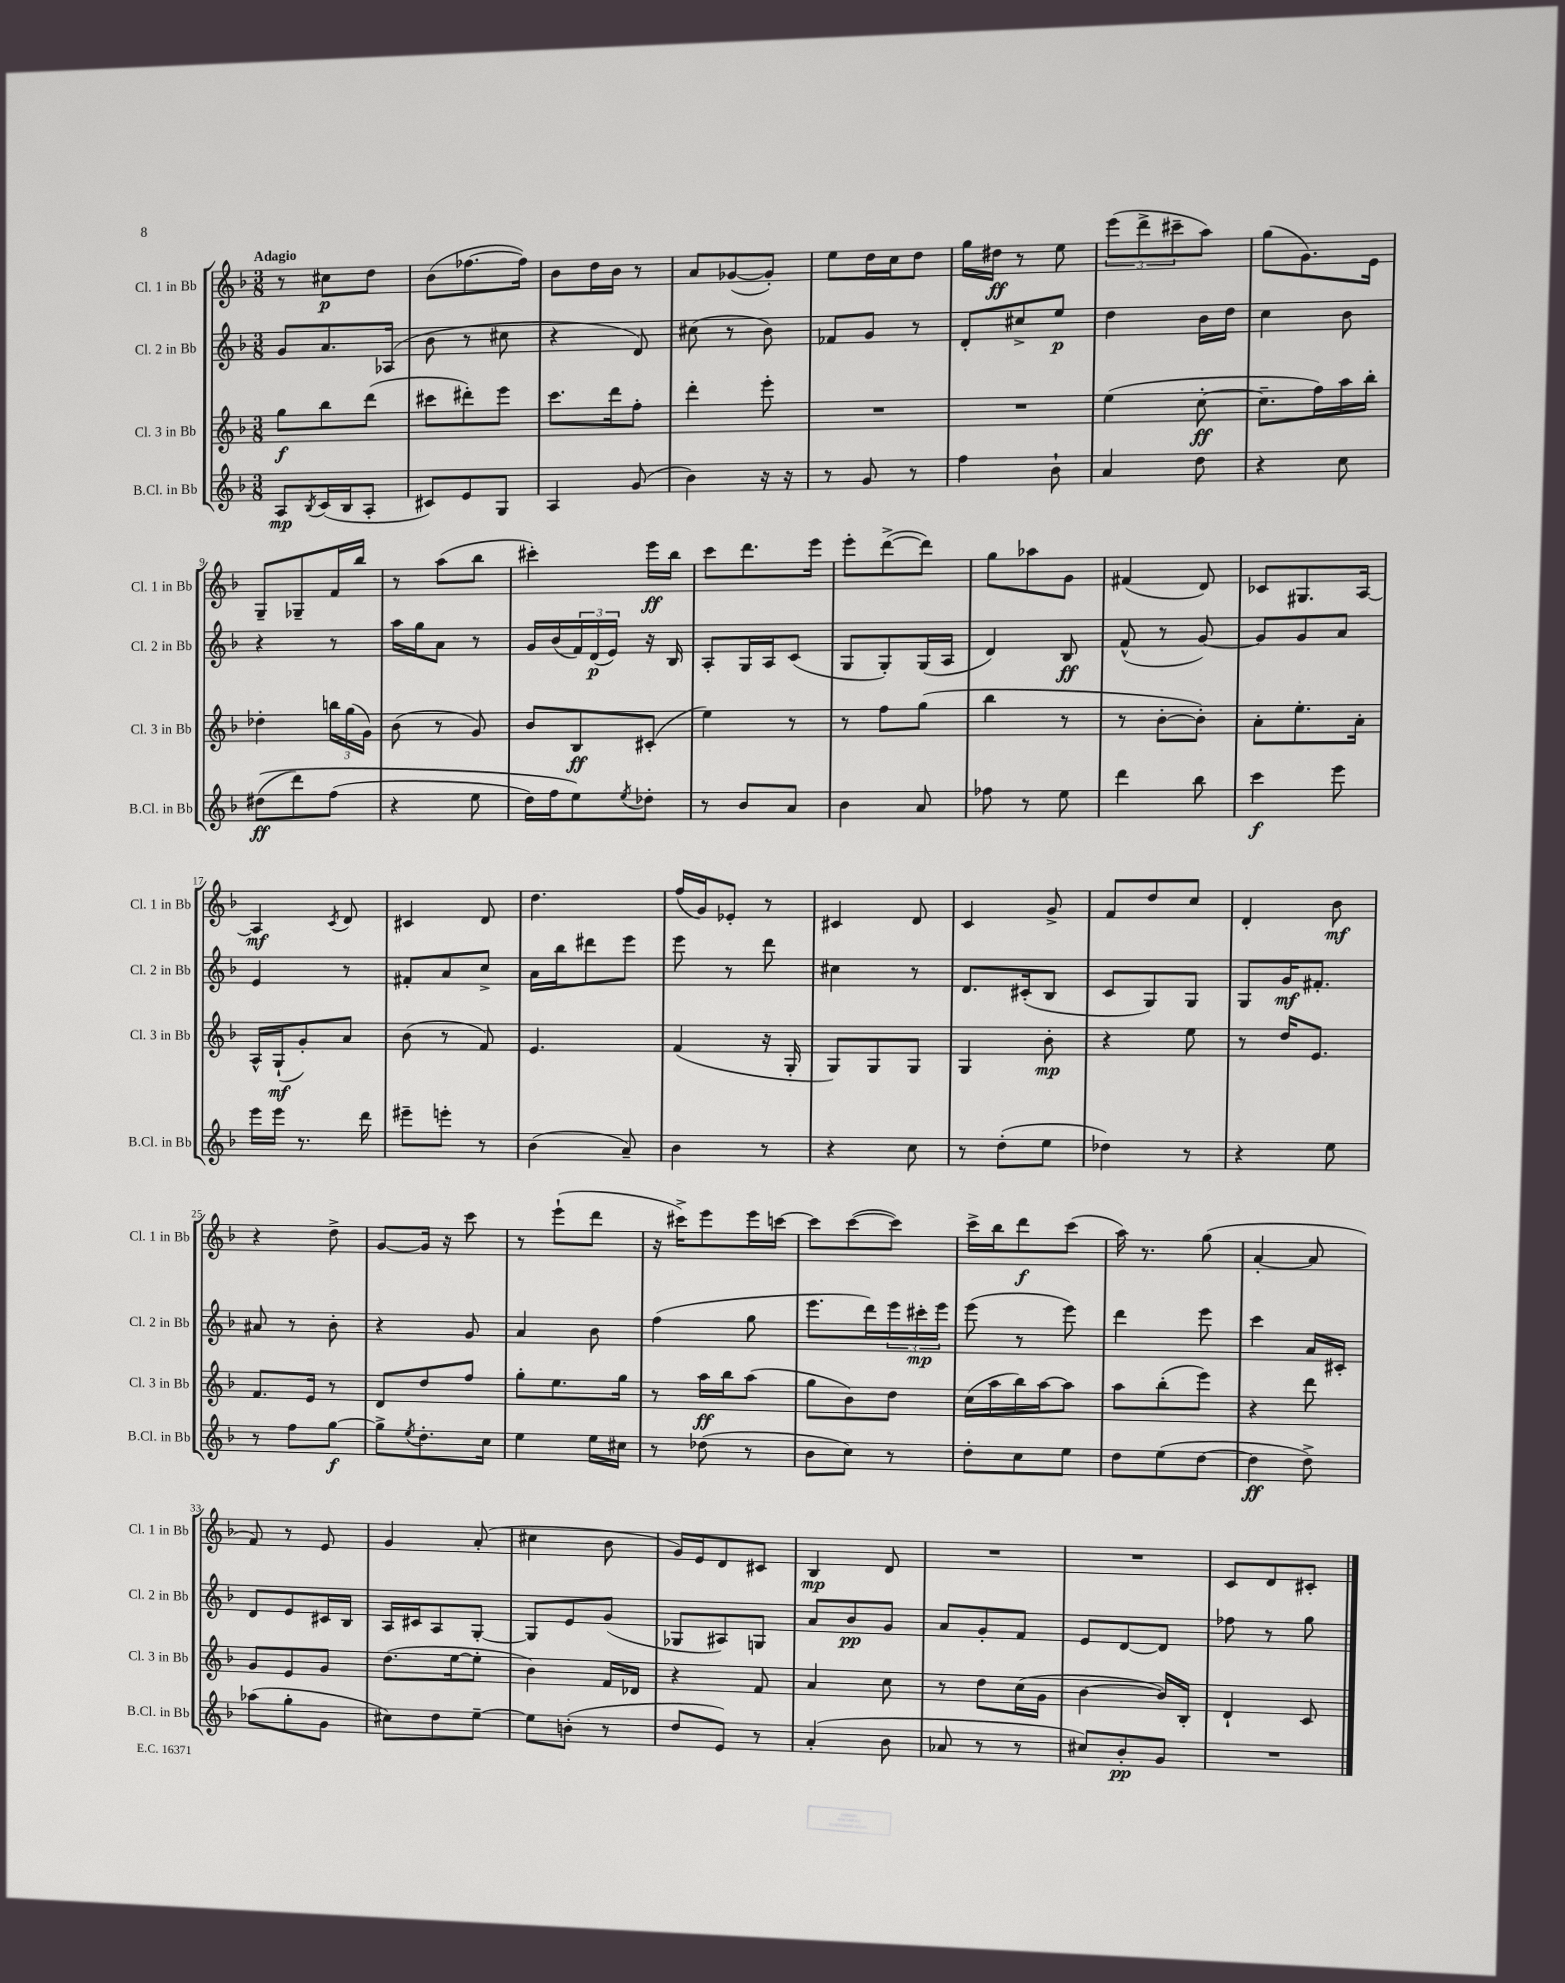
<<
\new StaffGroup <<
\new Staff = "s0" \with { instrumentName = "Cl. 1 in Bb" shortInstrumentName = "Cl. 1 in Bb" } {
    \clef treble \key f \major \numericTimeSignature \time 3/8 \tempo "Adagio"
    r8 cis''8\p d''8 |
    bes'8( fes''8.~ fes''16) |
    bes'8 d''16 bes'16 r8 |
    a'8 ges'8~( ges'8-.) |
    e''8 d''16 c''16 d''8 |
    g''16 dis''16\ff r8 e''8 |
    \tuplet 3/2 { e'''8( d'''8-> cis'''8-- } a''8) |
    g''8( g'8.) e'16 |
    g8-- ges8-- f'16 bes''16 |
    r8 a''8( bes''8 |
    cis'''4-.) e'''16\ff bes''16 |
    c'''8 d'''8. e'''16 |
    e'''8-. d'''8~->( d'''8) |
    g''8 aes''8 g'8 |
    fis'4( d'8) |
    ces'8 gis8. a16~ |
    a4\mf \acciaccatura { c'8 } d'8 |
    cis'4 d'8 |
    d''4. |
    f''16( g'16) ees'8-. r8 |
    cis'4 d'8 |
    c'4 g'8-> |
    f'8 d''8 c''8 |
    d'4-. bes'8\mf |
    r4 d''8-> |
    g'8~ g'16 r16 c'''8 |
    r8 e'''8-!( d'''8 |
    r16 cis'''16->) e'''8 e'''16 c'''16~ |
    c'''8 c'''8~( c'''8) |
    c'''16-> bes''16 d'''8\f c'''8( |
    a''16) r8. g''8( |
    a'4~-. a'8 |
    f'8) r8 e'8 |
    g'4 a'8-.( |
    cis''4 bes'8 |
    g'16) e'16 d'8 cis'8 |
    bes4\mp d'8 |
    R4. |
    R4. |
    c'8 d'8 cis'8-. \bar "|." |
}
\new Staff = "s1" \with { instrumentName = "Cl. 2 in Bb" shortInstrumentName = "Cl. 2 in Bb" } {
    \clef treble \key f \major \numericTimeSignature \time 3/8
    g'8 a'8. aes16( |
    bes'8 r8 cis''8 |
    r4 d'8) |
    cis''8( r8 bes'8) |
    fes'8 g'8 r8 |
    d'8-. cis''8-> e''8\p |
    d''4 bes'16 d''16 |
    c''4 bes'8 |
    r4 r8 |
    a''16 g''16 a'8 r8 |
    g'16 bes'16( \tuplet 3/2 { f'16) d'16\p( e'16) } r16 bes16 |
    a8-. g16 a16 c'8( |
    g8 g8-.) g16( a16 |
    d'4) bes8\ff |
    f'8-^( r8 g'8~) |
    g'8 g'8 a'8 |
    e'4 r8 |
    fis'8-. a'8 c''8-> |
    a'16 bes''16 dis'''8 e'''8 |
    e'''8 r8 d'''8 |
    cis''4 r8 |
    d'8. cis'16-.( bes8 |
    c'8 g8) g8 |
    g8 g'16\mf fis'8.-. |
    ais'8 r8 bes'8-. |
    r4 g'8 |
    a'4 bes'8 |
    f''4( g''8 |
    e'''8. d'''16) \tuplet 3/2 { e'''16 cis'''16-.\mp e'''16 } |
    e'''8( r8 e'''8) |
    d'''4 e'''8 |
    c'''4 a'16 cis'16-. |
    d'8 e'8 cis'16 bes16 |
    a16 cis'16 a8 g8~-. |
    g8 e'8 g'8( |
    ges8 ais8) g8 |
    a'8 bes'8\pp g'8 |
    a'8 g'8-. f'8 |
    e'8 d'8~ d'8 |
    fes''8 r8 g''8 \bar "|." |
}
\new Staff = "s2" \with { instrumentName = "Cl. 3 in Bb" shortInstrumentName = "Cl. 3 in Bb" } {
    \clef treble \key f \major \numericTimeSignature \time 3/8
    g''8\f bes''8 d'''8( |
    cis'''8 dis'''8-.) e'''8 |
    c'''8. d'''16 f''8-. |
    d'''4-. e'''8-. |
    R4. |
    R4. |
    e''4( c''8~-.\ff |
    c''8.-- f''16) a''16 bes''16-. |
    des''4-. \tuplet 3/2 { b''16 g''16( g'16) } |
    bes'8( r8 g'8) |
    bes'8 bes8\ff cis'8-.( |
    e''4) r8 |
    r8 f''8 g''8( |
    bes''4 r8 |
    r8 bes'8~-. bes'8-.) |
    a'8-. e''8.-. a'16-. |
    a16-^ g16-!\mf( g'8-.) a'8 |
    bes'8( r8 f'8) |
    e'4. |
    f'4( r16 g16-. |
    g8) g8 g8 |
    g4 bes'8-.\mp |
    r4 e''8 |
    r8 d''16 e'8. |
    f'8. e'16 r8 |
    d'8 d''8 f''8 |
    g''8-. e''8. g''16 |
    r8 a''16\ff bes''16 a''8( |
    g''8 bes'8) d''8 |
    c''16( a''16 bes''16) a''16~ a''8 |
    a''8 bes''8-.( e'''8) |
    r4 d'''8 |
    g'8 e'8 g'8 |
    d''8.( e''16~ e''8-. |
    bes'4) f'16 des'16 |
    r4 f'8 |
    a'4 c''8 |
    r8 d''8 c''16( g'16 |
    bes'4~ bes'16) bes16-. |
    d'4-! c'8 \bar "|." |
}
\new Staff = "s3" \with { instrumentName = "B.Cl. in Bb" shortInstrumentName = "B.Cl. in Bb" } {
    \clef treble \key f \major \numericTimeSignature \time 3/8
    a8\mp \acciaccatura { bes8 } c'16( bes16 a8-. |
    cis'8) e'8 g8 |
    a4 g'8( |
    bes'4) r16 r16 |
    r8 g'8 r8 |
    f''4 bes'8-! |
    a'4 d''8 |
    r4 c''8 |
    dis''8\ff(\( d'''8) f''8( |
    r4 e''8 |
    d''16) f''16 e''8\) \acciaccatura { e''8 } des''8-. |
    r8 bes'8 a'8 |
    bes'4 a'8 |
    fes''8 r8 e''8 |
    d'''4 bes''8 |
    c'''4\f e'''8 |
    e'''16 e'''16 r8. d'''16 |
    eis'''8-- e'''8-. r8 |
    bes'4( a'8--) |
    bes'4 r8 |
    r4 c''8 |
    r8 d''8-.( e''8 |
    des''4) r8 |
    r4 e''8 |
    r8 f''8 g''8~\f |
    g''8-> \acciaccatura { e''8 } d''8.-. c''16 |
    e''4 e''16 cis''16 |
    r8 des''8( r8 |
    bes'8 c''8) r8 |
    d''8-. c''8 e''8 |
    d''8 e''8( d''8~ |
    d''4\ff d''8->) |
    aes''8( g''8-. g'8 |
    cis''8) d''8 e''8~-- |
    e''8 b'8-.( r8 |
    d''8 e'8) r8 |
    a'4-.( bes'8 |
    aes'8 r8 r8 |
    cis''8) bes'8-.\pp g'8 |
    R4. \bar "|." |
}
>>
>>
